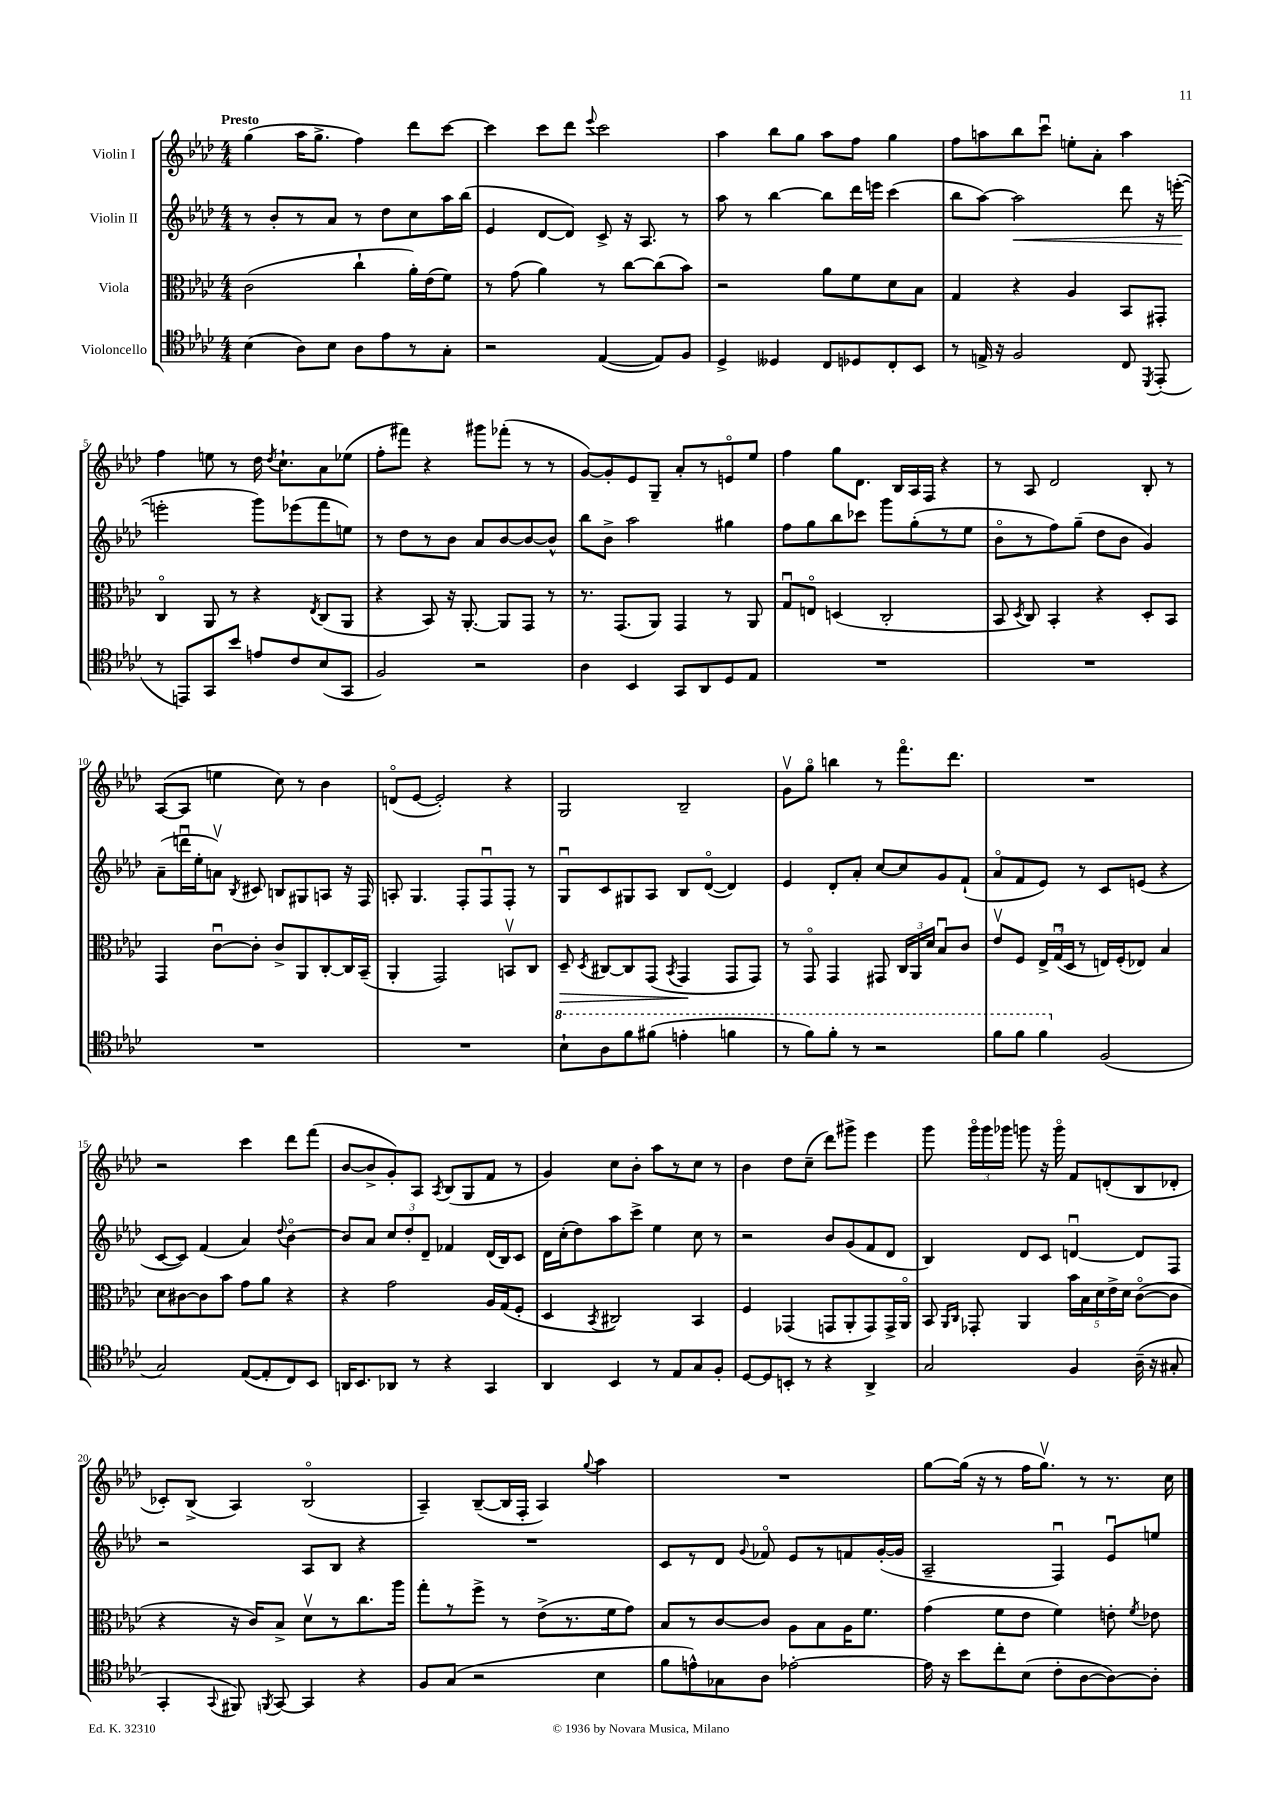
<<
\new StaffGroup <<
\new Staff = "s0" \with { instrumentName = "Violin I" } {
    \clef treble \key aes \major \numericTimeSignature \time 4/4 \tempo "Presto"
    \autoBeamOff g''4( aes''16[ g''8.]-> f''4) des'''8[ c'''8]~ |
    c'''4 c'''8[ des'''8] \appoggiatura { ees'''8 } c'''2 |
    aes''4 bes''8[ g''8] aes''8[ f''8] g''4 |
    f''8[ a''8 bes''8 c'''8]\downbow e''8[-. aes'8]-. a''4 |
    f''4 e''8 r8 des''16 \acciaccatura { des''8 } c''8.[-! aes'8 ees''8]( |
    f''8[-. fis'''8]) r4 gis'''8[ fes'''8]-.( r8 r8 |
    g'8[~) g'8-. ees'8 g8]-- aes'8[-. r8 e'8\flageolet ees''8] |
    f''4 g''8[ des'8.] bes16[ aes16 f16] r4 |
    r8 aes8 des'2 bes8-. r8 |
    aes8[~( aes8] e''4 c''8) r8 bes'4 |
    d'8[\flageolet( ees'8]~ ees'2-.) r4 |
    g2 bes2-- |
    g'8[\upbow g''8]\flageolet b''4 r8 f'''8.[\flageolet des'''8.] |
    R1 |
    r2 c'''4 des'''8[ f'''8]( |
    bes'8[~ bes'8-> g'8-.) aes8] \acciaccatura { aes8 } bes8[( g8 f'8] r8 |
    g'4) c''8[ bes'8]-. aes''8[ r8 c''8] r8 |
    bes'4 des''8[ c''8]--( des'''8[) gis'''8]-> ees'''4 |
    g'''8 \tuplet 3/2 { g'''16[\flageolet g'''16 ges'''16] } g'''8 r16 g'''16\flageolet f'8[ d'8-.( bes8 des'8]-. |
    ces'8[-.) bes8]->( aes4) bes2\flageolet( |
    aes4--) bes8[~--( bes16 f16]-. aes4) \appoggiatura { g''8 } aes''4 |
    R1 |
    g''8[~ g''16]( r16 r8 f''16[ g''8.]\upbow) r8 r8. c''16 \bar "|." |
}
\new Staff = "s1" \with { instrumentName = "Violin II" } {
    \clef treble \key aes \major \numericTimeSignature \time 4/4
    \autoBeamOff r8 bes'8[-. r8 aes'8] r8 des''8[ c''8 aes''16 bes''16]( |
    ees'4 des'8[~ des'8]) c'8-> r16 aes8. r8 |
    aes''8 r8 bes''4~ bes''8[ des'''16 e'''16] c'''4( |
    bes''8[ aes''8]~) aes''2\< des'''8 r16 e'''16~-.\!( |
    e'''2-. g'''8[) ees'''8( f'''8 e''8]) |
    r8 des''8[ r8 bes'8] aes'8[ bes'8~ bes'8~ bes'8]-^ |
    bes''8[ bes'8]-> aes''2 gis''4 |
    f''8[ g''8 bes''8 ces'''8] g'''8[ g''8-.( r8 ees''8] |
    bes'8[\flageolet r8 f''8) g''8]--( des''8[ bes'8] g'4) |
    aes'8[--( d'''16\downbow ees''16-. a'8]\upbow) \acciaccatura { bes8 } cis'8 b8[ gis8 a8] r16 f16 |
    a8-. g4. f8[-. f8\downbow f8]-. r8 |
    g8[\downbow c'8 gis8 aes8] bes8[ des'8]~\flageolet( des'4) |
    ees'4 des'8[-. aes'8]-. c''8[~ c''8 g'8 f'8]-!( |
    aes'8[\flageolet f'8 ees'8]) r8 c'8[ e'8]( r4 |
    c'8[~ c'8]) f'4( aes'4) \appoggiatura { des''8 } bes'4~\flageolet |
    bes'8[ aes'8] \tuplet 3/2 { c''8[ des''8-. des'8]-- } fes'4 des'16[( bes16) c'8] |
    des'16[ c''16-.( des''8) aes''8 c'''8]-> ees''4 c''8 r8 |
    r2 bes'8[ g'8( f'8 des'8] |
    bes4) des'8[ c'8] d'4~\downbow d'8[ f8] |
    r2 aes8[ bes8] r4 |
    R1 |
    c'8[ r8 des'8] \appoggiatura { g'8 } fes'8\flageolet ees'8[ r8 f'8 g'16~-.( g'16] |
    aes2-- f4\downbow) ees'8[\downbow e''8] \bar "|." |
}
\new Staff = "s2" \with { instrumentName = "Viola" } {
    \clef alto \key aes \major \numericTimeSignature \time 4/4
    \autoBeamOff c'2( c''4-! aes'16[-.) ees'16( f'8]) |
    r8 g'8( aes'4) r8 c''8[~ c''8( bes'8]) |
    r2 aes'8[ f'8 des'8 bes8] |
    g4 r4 aes4 bes,8[ gis,8]-. |
    c4\flageolet aes,8 r8 r4 \acciaccatura { ees8 } c8[( aes,8] |
    r4 bes,8) r16 aes,8.~-. aes,8[ g,8] r8 |
    r8. g,8.[( aes,8]) g,4 r8 aes,8 |
    g8[\downbow e8]\flageolet d4( c2-. |
    bes,8 \acciaccatura { des8 } c8) bes,4-. r4 des8[-. bes,8] |
    g,4 c'8[~\downbow c'8]-. c'8[-> aes,8 c8~-. c16 bes,16]--( |
    aes,4-. g,2) b,8[\upbow c8] |
    des8--\> \acciaccatura { des8 } cis8[~ cis8 g,8]( \acciaccatura { bes,8 } g,4\! g,8[ g,8]) |
    r8 g,8\flageolet g,4 gis,8 \tuplet 3/2 { c16[ aes,16 des'16] } bes8[\downbow c'8] |
    ees'8[\upbow f8] \tuplet 3/2 { ees16[-> g16\downbow( des16] } r8 e16[) f16-.( ees8]) bes4 |
    des'8[ cis'8~ cis'8 bes'8] g'8[ aes'8] r4 |
    r4 g'2 aes16[ g16( f8]-. |
    des4 \acciaccatura { bes,8 } cis2) bes,4 |
    f4 ges,4( g,8[ aes,8-. g,8) g,16-> aes,16]\flageolet |
    bes,8 \grace { aes,16[ c16] } ges,8-. aes,4 \tuplet 5/4 { bes'16[ bes16 des'16 ees'16-> des'16] } c'8[~\flageolet( c'8] |
    r4 r16 c'16[) bes8]-> des'8[\upbow r8 c''8. aes''16] |
    g''8[-. r8 f''8]-> r8 ees'8[->( r8. f'16 g'8]) |
    bes8[ r8 c'8~ c'8] aes8[ bes8 aes16 f'8.] |
    g'4( f'8[ ees'8] f'4) e'8-. \acciaccatura { f'8 } ees'8 \bar "|." |
}
\new Staff = "s3" \with { instrumentName = "Violoncello" } {
    \clef tenor \key aes \major \numericTimeSignature \time 4/4
    \autoBeamOff bes4( aes8[) bes8] aes8[ ees'8 r8 g8]-. |
    r2 ees4~( ees8[) f8] |
    des4-> deses4 c8[ des8 c8-. bes,8] |
    r8 e16-> r16 f2 c8 \acciaccatura { des,8 } ees,8-.( |
    r8 e,8[) g,8 bes'8] e'8[ c'8 bes8( g,8] |
    f2) r2 |
    aes4 bes,4 g,8[ aes,8 des8 ees8] |
    R1 |
    R1 |
    R1 |
    R1 |
    \ottava #1 bes'8[-! aes'8 f''8 fis''8]( e''4-. f''4 |
    r8 f''8[) f''8]-. r8 r2 |
    f''8[ f''8] f''4 \ottava #0 f2( |
    g2) ees8[~( ees8-. c8) bes,8] |
    a,16[ bes,8. aes,8] r8 r4 g,4 |
    aes,4 bes,4 r8 ees8[ g8 f8]-. |
    des8[~ des8 b,8]-. r8 r4 aes,4-> |
    g2 f4 aes16--( r16 gis8-. |
    g,4-. \appoggiatura { g,8 } fis,8) \acciaccatura { f,8 } g,8~ g,4 r4 |
    f8[ g8]( r2 bes4 |
    f'8[ e'8-^) ges8 aes8] ees'2~-. |
    ees'16 r16 bes'8[ c''8-. bes8]( c'8[-. aes8~ aes8~) aes8]-. \bar "|." |
}
>>
>>
